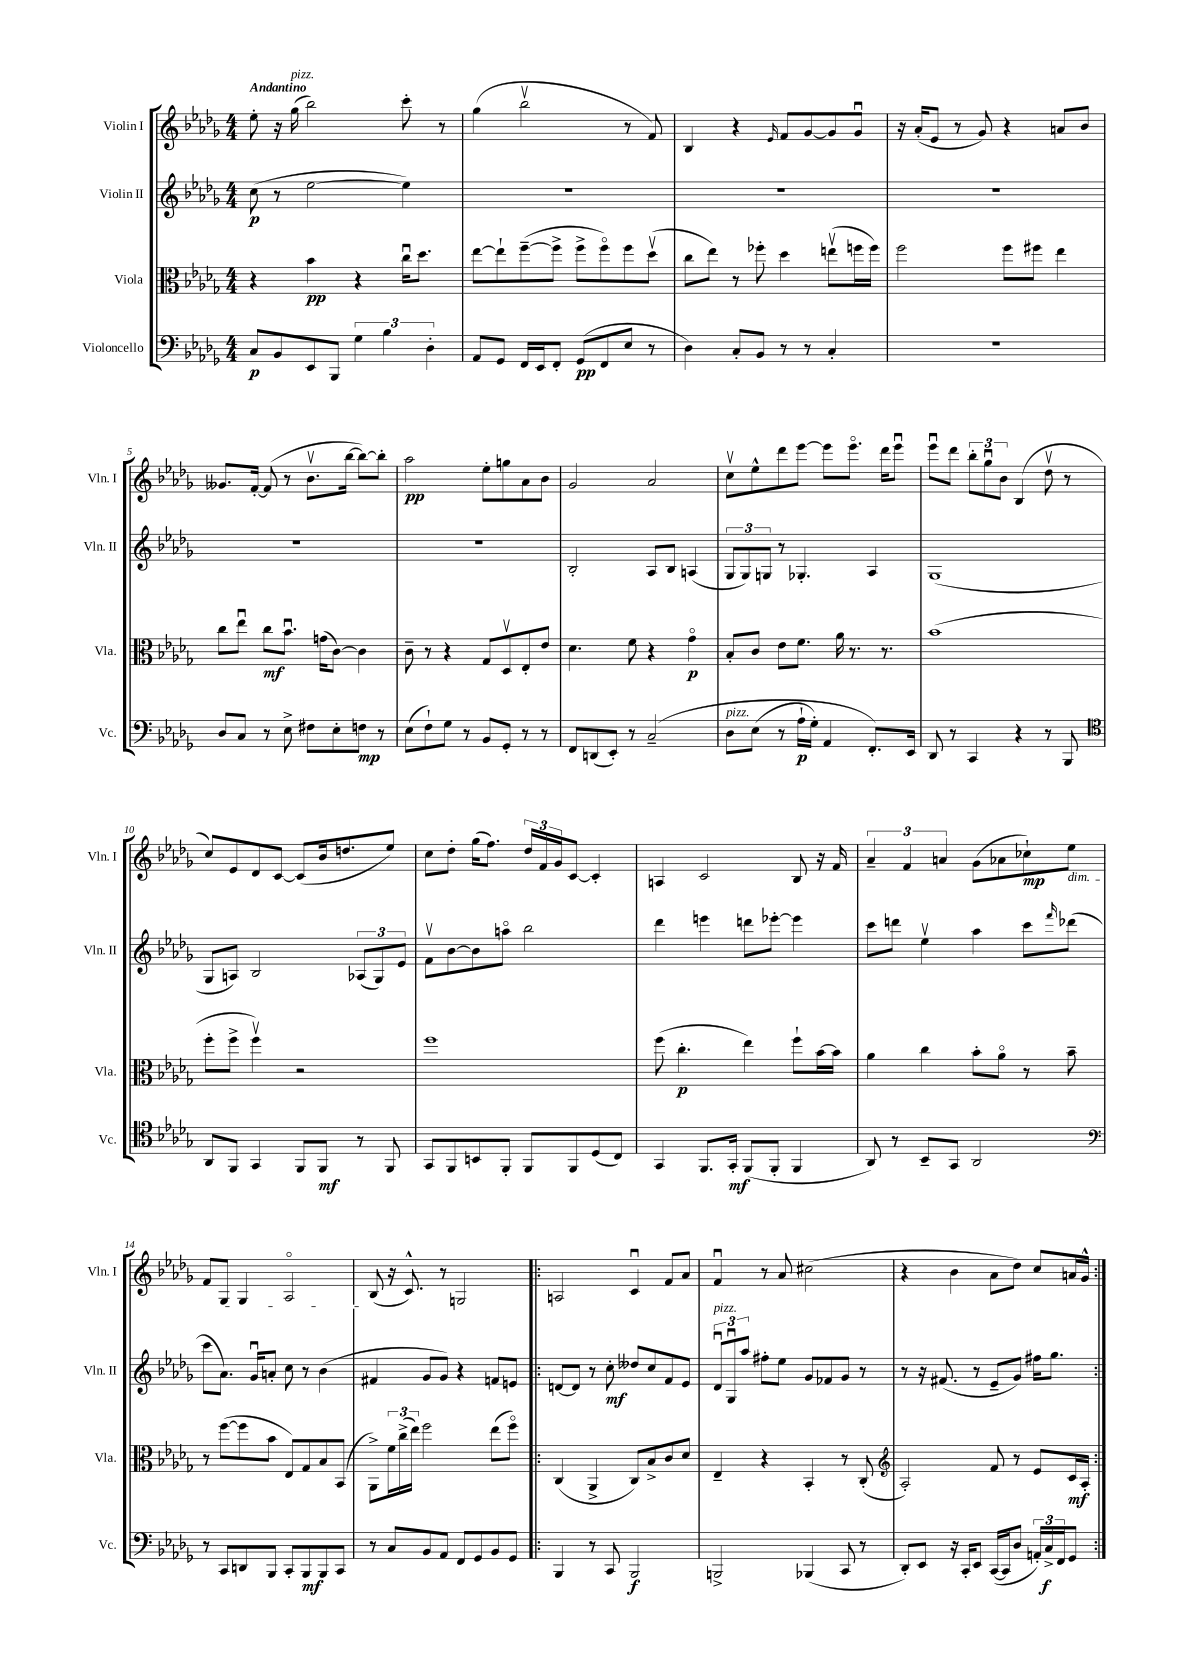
<<
\new StaffGroup <<
\new Staff = "s0" \with { instrumentName = "Violin I" shortInstrumentName = "Vln. I" } {
    \clef treble \key des \major \numericTimeSignature \time 4/4 \tempo "Andantino"
    ees''8-. r16 ges''16^\markup { \italic "pizz." }( bes''2) c'''8-. r8 |
    ges''4( bes''2\upbow r8 f'8) |
    bes4 r4 \grace { ees'16 } f'8 ges'8~ ges'8 ges'8\downbow |
    r16 aes'16-.( ees'8 r8 ges'8) r4 a'8 bes'8 |
    geses'8. f'16~-. f'8( r8 bes'8.\upbow bes''16~ bes''8~) bes''8-. |
    aes''2\pp ees''8-. g''8 aes'8 bes'8 |
    ges'2 aes'2 |
    c''8\upbow ees''8-^ des'''8 ees'''8~ ees'''8 ees'''8.\flageolet des'''16 ees'''8\downbow |
    ees'''8\downbow des'''8 \tuplet 3/2 { bes''8-. ges''8\downbow bes'8 } bes4( des''8\upbow r8 |
    c''8) ees'8 des'8 c'8~ c'8( bes'16 d''8. ees''8) |
    c''8 des''8-. ges''16( f''8.) \tuplet 3/2 { des''16 f'16 ges'16 } c'8~ c'4-. |
    a4 c'2 bes8 r16 f'16 |
    \tuplet 3/2 { aes'4-- f'4 a'4 } ges'8( aes'8 ces''8-!\mp) ees''8\dim |
    f'8 ges8 ges4 aes2\flageolet |
    bes8\!( r16 c'8.-^) r8 g2 |
    \repeat volta 2 { a2 c'4\downbow f'8 aes'8 |
    f'4\downbow r8 aes'8 cis''2( |
    r4 bes'4 aes'8 des''8) c''8 a'16 ges'16-^ | }
}
\new Staff = "s1" \with { instrumentName = "Violin II" shortInstrumentName = "Vln. II" } {
    \clef treble \key des \major \numericTimeSignature \time 4/4
    c''8\p( r8 ees''2~ ees''4) |
    R1 |
    R1 |
    R1 |
    R1 |
    R1 |
    bes2-. aes8 bes8 a4( |
    \tuplet 3/2 { ges8 ges8) g8 } r8 ges4.-. aes4 |
    ges1( |
    ges8 a8) bes2 \tuplet 3/2 { aes8( ges8) ees'8 } |
    f'8\upbow bes'8~ bes'8 a''8\flageolet bes''2 |
    des'''4 e'''4 d'''8 ees'''8~-. ees'''4 |
    c'''8 d'''8 ees''4\upbow aes''4 c'''8 \grace { f'''16 } des'''8( |
    c'''8 aes'8.) ges'16\downbow a'8-. c''8 r8 bes'4( |
    fis'4 ges'8 ges'8) r4 f'8 e'8 |
    \repeat volta 2 { d'8~ d'8 r8 c''8-.\mf deses''8 c''8 f'8 ees'8 |
    \tuplet 3/2 { des'8\downbow^\markup { \italic "pizz." } ges8\downbow aes''8 } fis''8-. ees''8 ges'8 fes'8 ges'8 r8 |
    r8 r16 fis'8.( r8 ees'8-- ges'8) fis''16 ges''8. | }
}
\new Staff = "s2" \with { instrumentName = "Viola" shortInstrumentName = "Vla." } {
    \clef alto \key des \major \numericTimeSignature \time 4/4
    r4 bes'4\pp r4 c''16\downbow des''8. |
    ees''8~ ees''8-! f''8~--( f''8-> f''8-> f''8\flageolet) f''8 des''8\upbow( |
    c''8 ees''8) r8 fes''8-. des''4 e''8\upbow( f''16 f''16) |
    f''2 f''8 fis''8 ees''4 |
    c''8 ees''8\downbow c''8\mf bes'8.\downbow g'16( c'8~) c'4 |
    c'8-- r8 r4 ges8 des8\upbow ees8-. ees'8 |
    des'4. f'8 r4 ges'4\flageolet\p |
    bes8-. c'8 ees'8 f'8. aes'16 r8. r8. |
    bes'1( |
    f''8-. f''8-> f''4\upbow) r2 |
    f''1 |
    f''8( c''4.-.\p ees''4) f''8-! bes'16~ bes'16 |
    aes'4 c''4 bes'8-. aes'8\flageolet r8 bes'8-- |
    r8 f''8~( f''8 bes'8 ees8) ges8 bes8 bes,8( |
    aes,8->) \tuplet 3/2 { f'16 c''16->( ees''16) } f''2 ees''8( f''8\flageolet) |
    \repeat volta 2 { c4( aes,4-> c8) bes8-> c'8 des'8 |
    ees4-- r4 bes,4-. r8 c8-.( |
    \clef treble aes2-.) f'8 r8 ees'8 c'16\mf aes16-. | }
}
\new Staff = "s3" \with { instrumentName = "Violoncello" shortInstrumentName = "Vc." } {
    \clef bass \key des \major \numericTimeSignature \time 4/4
    c8\p bes,8 ees,8 bes,,8 \tuplet 3/2 { ges4 bes4 des4-. } |
    aes,8 ges,8 f,16 ees,16 f,8-. ges,8\pp( f,8 ees8 r8 |
    des4) c8-. bes,8 r8 r8 c4-. |
    R1 |
    des8 c8 r8 ees8-> fis8 ees8-. f8\mp r8 |
    ees8( f8-!) ges8 r8 bes,8 ges,8-. r8 r8 |
    f,8 d,8( ees,8-.) r8 c2--\( |
    des8^\markup { \italic "pizz." } ees8( r8 aes16-!\p ges16-.) aes,4 f,8.-.\) ees,16 |
    des,8 r8 c,4 r4 r8 bes,,8 |
    \clef tenor aes,8 f,8 ges,4 f,8 f,8\mf r8 f,8 |
    ges,8 f,8 b,8 f,8-. f,8 f,8 des8( c8) |
    ges,4 f,8. ges,16-.\mf f,8( f,8-. f,4 |
    aes,8) r8 bes,8-- ges,8 aes,2 |
    \clef bass r8 c,8 d,8 bes,,8 c,8-. bes,,8\mf bes,,8 c,8 |
    r8 c8 bes,8 aes,8 f,8 ges,8 bes,8 ges,8 |
    \repeat volta 2 { bes,,4 r8 c,8 bes,,2\f |
    b,,2-> bes,,4( c,8 r8 |
    des,8-.) ees,8 r16 c,16-. ees,8 c,16~( c,16 des8 \tuplet 3/2 { a,16-.) c16->\f f,16 } ges,8 | }
}
>>
>>
